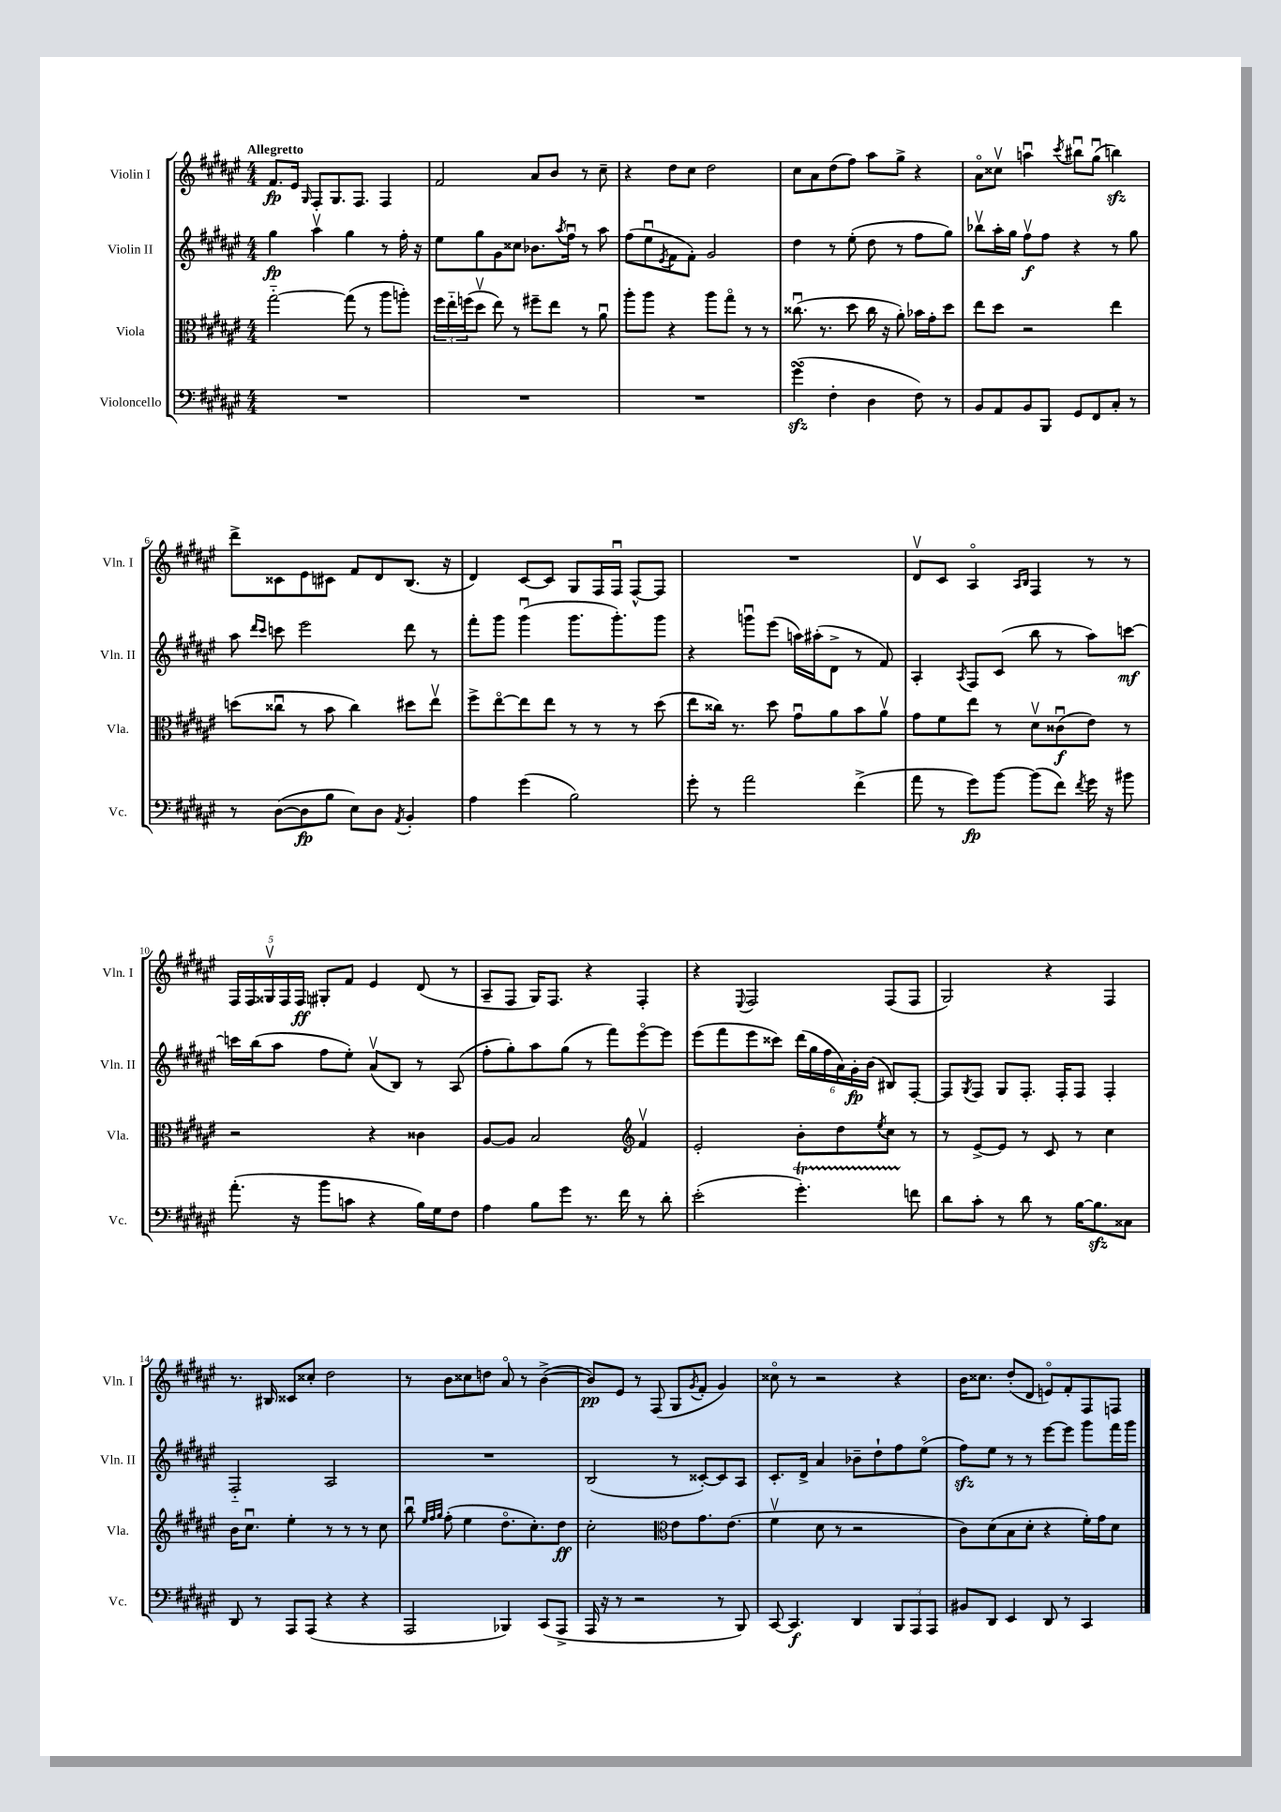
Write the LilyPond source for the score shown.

<<
\new StaffGroup <<
\new Staff = "s0" \with { instrumentName = "Violin I" shortInstrumentName = "Vln. I" } {
    \clef treble \key fis \major \numericTimeSignature \time 4/4 \tempo "Allegretto"
    fis'8.\fp eis'16 \grace { gis16 } fis8-. gis8. fis8. fis4 |
    fis'2 ais'8 b'8 r8 cis''8-- |
    r4 dis''8 cis''8 dis''2 |
    cis''8 ais'8 dis''8( fis''8) ais''8 gis''8-> r4 |
    ais'8\flageolet cisis''8\upbow a''4\downbow \acciaccatura { cis'''8 } bis''8\downbow gis''8\downbow( b''4\sfz) |
    dis'''8-> cisis'8 eis'8 cis'8 fis'8 dis'8 b8.( r16 |
    dis'4) cis'8~ cis'8 gis8 fis16 fis16\downbow fis8~-^ fis8 |
    R1 |
    dis'8\upbow cis'8 ais4\flageolet \grace { ais16 b16 } fis4 r8 r8 |
    \tuplet 5/4 { fis16 fis16 gisis16\upbow fis16 fis16\ff } gis8-. fis'8 eis'4 dis'8( r8 |
    ais8-- fis8 gis16) fis8. r4 fis4-. |
    r4 \appoggiatura { eis8 } fis2 fis8( fis8 |
    gis2) r4 fis4 |
    r8. bis16 cisis'8 cisis''8-. dis''2 |
    r8 b'8 cisis''8 d''8 ais'8\flageolet r8 b'4~->( |
    b'8\pp) eis'8 r8 fis8( gis8 \acciaccatura { gis'8 } fis'8-. gis'4) |
    cisis''8\flageolet r8 r2 r4 |
    b'16 cisis''8. dis''8-.( dis'8 e'8\flageolet) fis'8-. fis8 f8 \bar "|." |
}
\new Staff = "s1" \with { instrumentName = "Violin II" shortInstrumentName = "Vln. II" } {
    \clef treble \key fis \major \numericTimeSignature \time 4/4
    gis''4\fp ais''4\upbow gis''4 r8 fis''16-. r16 |
    eis''8 gis''8 gis'8 cisis''8 bes'8. \acciaccatura { ais''8 } fis''16\downbow r8 ais''8 |
    fis''8( eis''8\downbow \acciaccatura { eis'8 } fis'8 fis'8-.) gis'2 |
    dis''4 r8 eis''8-.( dis''8 r8 fis''8 gis''8) |
    bes''8\upbow ais''16-. gis''16 fis''8\upbow\f fis''8 r4 r8 gis''8 |
    ais''8 \grace { dis'''16 cis'''16 } c'''8 eis'''2 dis'''8 r8 |
    fis'''8-. gis'''8 gis'''4\downbow( gis'''8. gis'''8.-.) gis'''8 |
    r4 g'''8\downbow eis'''8( a''16) ais''16-.( dis'8-> r8 fis'8) |
    ais4-. \acciaccatura { ais8 } fis8 cis'8( b''8 r8 ais''8) c'''8~\mf |
    c'''16 b''16( ais''8 fis''8 eis''8-.) ais'8\upbow( b8) r8 ais8( |
    fis''8-. gis''8-.) ais''8 gis''8( r8 fis'''8) eis'''8~\flageolet eis'''8 |
    eis'''8( fis'''8 eis'''8 cisis'''8) \tuplet 6/4 { dis'''16( gis''16 fis''16 ais'16) gis'16-.\fp b'16( } bis8) fis8~-. |
    fis8 \acciaccatura { gis8 } fis8 gis8 fis8.-. fis16-. fis8 fis4-. |
    fis2-_ ais2 |
    R1 |
    b2( r8 cisis'8~-.) cisis'8 ais8 |
    cis'8.-. dis'16-> ais'4 bes'8-- dis''8-! fis''8 eis''8\flageolet( |
    fis''8\sfz) eis''8 r8 r8 eis'''8~ eis'''8 gis'''8 fis'''16 gis'''16 \bar "|." |
}
\new Staff = "s2" \with { instrumentName = "Viola" shortInstrumentName = "Vla." } {
    \clef alto \key fis \major \numericTimeSignature \time 4/4
    gis''2~-_ gis''8( r8 ais''8 a''8-.) |
    \tuplet 3/2 { fis''16 eis''16-_ f''16( } dis''8\upbow eis''8) r8 fis''8-- eis''8 r8 ais'8\downbow |
    ais''8-. ais''8 r4 ais''8 gis''8\flageolet r8 r8 |
    cisis''8.\downbow( r8. dis''8 cisis''16 r16 ais'8-.) bes'16 gis'16-. dis''8 |
    eis''8 dis''8 r2 eis''4 |
    d''8( cisis''8\downbow r8 b'8 cisis''4) dis''8 eis''8\upbow |
    fis''8-> eis''8~\flageolet eis''8 eis''8 r8 r8 r8 dis''8( |
    eis''8 cisis''16) r8. dis''8 gis'8\downbow ais'8 b'8 ais'8\upbow |
    gis'8 fis'8 eis''8 r8 dis'8\upbow cisis'8\downbow\f( eis'8) r8 |
    r2 r4 cisis'4 |
    ais8~ ais8 b2 \clef treble fis'4\upbow |
    eis'2-. b'8-. dis''8 \acciaccatura { eis''8 } cis''8 r8 |
    r8 eis'8~-> eis'8 r8 cis'8 r8 cis''4 |
    b'16 cis''8.\downbow eis''4-. r8 r8 r8 cis''8 |
    b''8\downbow \grace { eis''32 fis''32 gis''32 } fis''8-.( eis''4 dis''8.\flageolet cis''8.-.) dis''8\ff |
    cis''2-. \clef alto eis'8 gis'8. eis'8.( |
    fis'4\upbow dis'8 r8 r2 |
    cis'8) dis'8( b8 dis'8-. r4 fis'16-.) gis'16 dis'8 \bar "|." |
}
\new Staff = "s3" \with { instrumentName = "Violoncello" shortInstrumentName = "Vc." } {
    \clef bass \key fis \major \numericTimeSignature \time 4/4
    R1 |
    R1 |
    R1 |
    gis'4\turn\sfz( fis4-. dis4 fis8) r8 |
    b,8 ais,8 b,8 b,,8 gis,8 fis,8 cis8-. r8 |
    r8 dis8~( dis8\fp b8 eis8) dis8 \acciaccatura { ais,8 } b,4-. |
    ais4 gis'4( b2) |
    gis'8-. r8 ais'2 fis'4->( |
    ais'8 r8 gis'8\fp) b'8~ b'8( fis'8) \acciaccatura { fis'8 } gis'16 r16 bis'8 |
    ais'8.-.( r16 b'8 c'8 r4 b16) gis16 fis8 |
    ais4 b8 gis'8 r8. fis'16 r8 dis'8-. |
    eis'2-.( gis'4.-.\startTrillSpan) f'8\stopTrillSpan |
    dis'8 cis'8-. r8 dis'8 r8 b16~ b8.\sfz cisis8 |
    dis,8 r8 ais,,8 ais,,8( r4 r4 |
    ais,,2 bes,,4) cis,8( ais,,8-> |
    ais,,16 r16 r8 r2 r8 b,,8) |
    cis,8~ cis,4.\f dis,4 \tuplet 3/2 { b,,8 ais,,8 ais,,8 } |
    bis,8 dis,8 eis,4 dis,8 r8 cis,4 \bar "|." |
}
>>
>>
